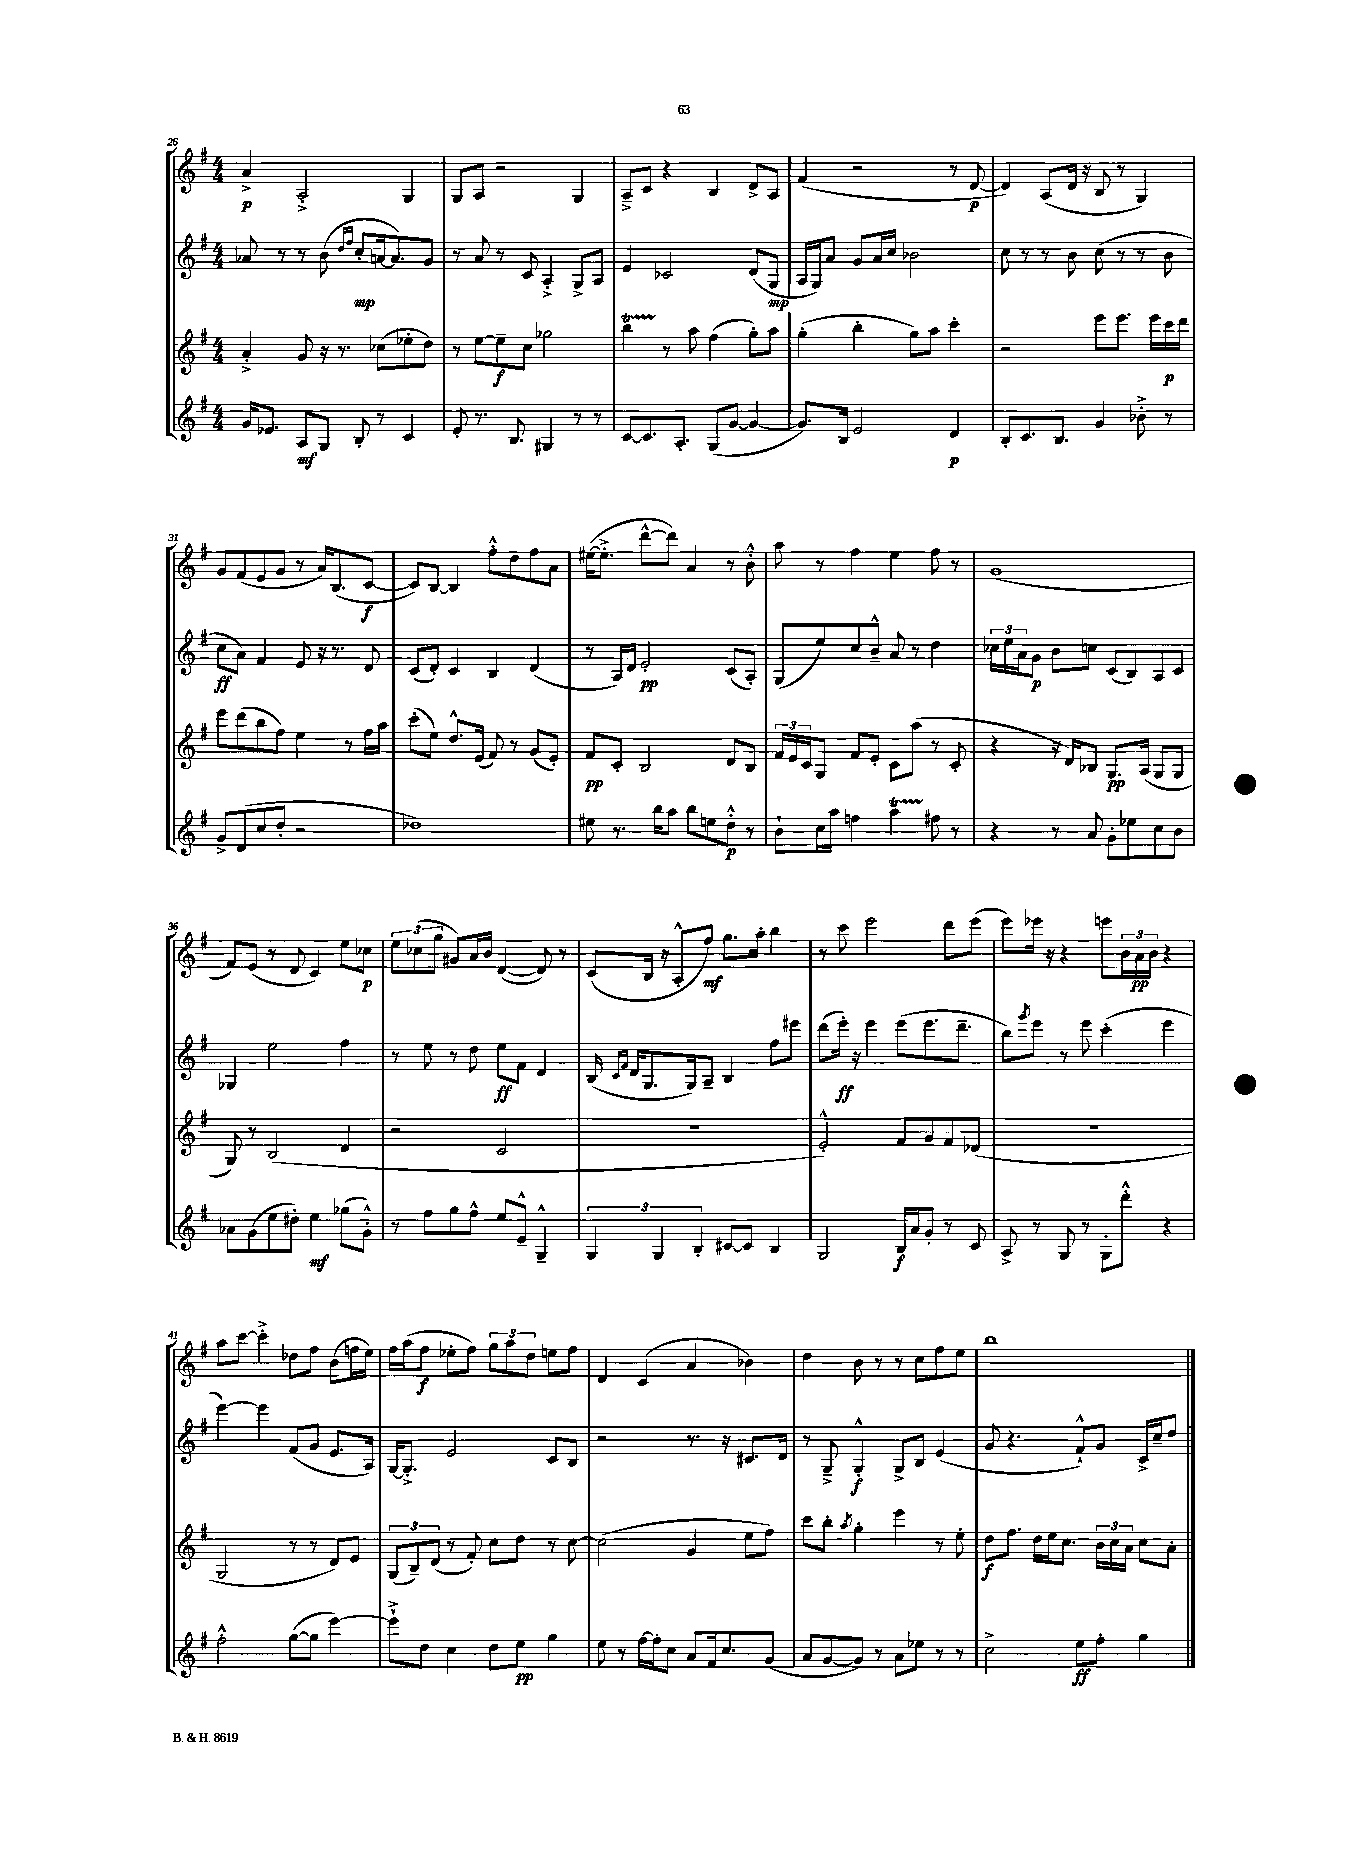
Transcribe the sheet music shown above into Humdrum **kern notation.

**kern	**kern	**kern	**kern
*staff4	*staff3	*staff2	*staff1
*clefG2	*clefG2	*clefG2	*clefG2
*k[f#]	*k[f#]	*k[f#]	*k[f#]
*M4/4	*M4/4	*M4/4	*M4/4
16g	4a'^	8a-	4a^
8.e-	.	.	.
.	.	8r	.
8A	8g	8r	2A'^
8G	16r	(8b	.
.	8.r	.	.
.	.	16qqdd	.
.	.	16qqff#	.
8B'	.	8cc'	.
8r	(8cc-	[16a	.
.	.	8.a])	.
4c	8ee-'	.	4G
.	8dd)	8g	.
=	=	=	=
8e'	8r	8r	8G
8.r	[8ee	8a	8A
.	8ee~]	8r	2r
8.B	.	.	.
.	8cc	8c	.
4G#	2gg-	4A'^	.
8r	.	8G^	4G
8r	.	8A	.
=	=	=	=
[8c	4bb	4e	8A~^
8.c]	.	.	8c
.	8r	2c-	4r
8.A'	.	.	.
.	8aa	.	.
(8G	(4ff#	.	4B
[8g	.	.	.
4g_	8gg')	(8d	8d^
.	8aa	8G	8A
=	=	=	=
8.g])	(4gg'	16A	(4f#
.	.	16G)	.
.	.	8a	.
16B	.	.	.
2e	4bb'	8g	2r
.	.	16a	.
.	.	16cc	.
.	8gg)	2b-	.
.	8aa	.	.
4d	4ccc'	.	8r
.	.	.	[8d
=	=	=	=
8B'	2r	8cc	4d])
8.c	.	8r	.
.	.	8r	(8A
8.B	.	.	.
.	.	8b	16d
.	.	.	16r
4g	8eee	(8cc	8B
.	8.eee	8r	8r
8b-'^	.	8r	4G)
.	16eee	.	.
8r	16ccc	8b	.
.	16ddd	.	.
=	=	=	=
8g^	8eee	8cc	8g
(8d	(8ddd	8a)	(8f#
8cc	8bb	4f#	8e
8dd'	8ff#)	.	8g
2r	4ee	8e	8r
.	.	16r	16a)
.	.	8.r	(8.B
.	8r	.	.
.	16ff#	8d	[8c
.	16aa	.	.
=	=	=	=
1dd-)	(8ccc'	(8c	8c])
.	8ee)	8d')	[8B
.	8.dd^^	4c	4B]
.	(16e	.	.
.	8f#)	4B	8ff#'^^
.	8r	.	8dd
.	(8g	(4d	8ff#
.	8e')	.	8a
=	=	=	=
8ee#	8f#	8r	([16ee#
.	.	.	8.ee#'^]
8.r	8c'	16A)	.
.	.	16d	.
.	2B	2e'	[8ddd^^
16bb	.	.	.
8aa	.	.	8ddd])
8bb	.	.	4a
8ee	.	.	.
8dd'^^	8d	(8c	8r
8r	8B	8A')	8b'^^
=	=	=	=
8b`	24f#	(8G	8aa
.	24e	.	.
.	24c	.	.
16cc	8G	8ee)	8r
16aa	.	.	.
4ff	8f#	8cc	4ff#
.	8e'	8b~^^	.
4aa	8c	8a	4ee
.	(8aa	8r	.
8ff#	8r	4dd	8ff#
8r	8c'	.	8r
=	=	=	=
4r	4r	24cc-	(1g
.	.	24ee	.
.	.	24a	.
.	.	8g	.
8r	16r	8b	.
.	16d)	.	.
8a	8B-	8cc	.
8g'	8.G	(8c	.
8ee-	.	8B)	.
.	(16A	.	.
8cc	8G	8A	.
8b	8G	8c	.
=	=	=	=
8a-	8G)	4G-	8f#)
(8g	8r	.	(8e
8ee	(2B	2ee	8r
8dd#')	.	.	8d
4ee	.	.	4c)
(8gg-	4d	4ff#	8ee
8g'^^)	.	.	8cc-
=	=	=	=
8r	2r	8r	12ee
.	.	.	(12cc-
8ff#	.	8ee	.
.	.	.	12gg
8gg	.	8r	8g#)
8ff#^^	.	8dd	16a
.	.	.	16b
8ee	2c	8ee	([4d
8e~^^	.	8f#	.
4G~^^	.	4d	8d])
.	.	.	8r
=	=	=	=
6G	1r	(16B	(8c
.	.	16qqc	.
.	.	16qqf#	.
.	.	16d	.
.	.	8.G	16B
6G	.	.	.
.	.	.	16r
.	.	.	8A'^^
.	.	16G)	.
6B'	.	.	.
.	.	8A~	8ff#)
[8c#	.	4B	8.gg
8c#]	.	.	.
.	.	.	16aa'
4B	.	8ff#	4bb
.	.	8eee#	.
=	=	=	=
2G	2e'^^)	(8ddd	8r
.	.	16eee')	8ccc
.	.	16r	.
.	.	4eee	2eee
16B	8f#	(8eee	.
16a	.	.	.
8g'	8g	8.eee	.
8r	8f#	.	8ddd
.	.	8.ddd~	.
8c	(8d-	.	(8eee
=	=	=	=
8A^	1r	8bb)	8eee)
.	.	8qggg	.
8r	.	8eee	16eee-
.	.	.	16r
8G	.	8r	4r
8r	.	8eee	.
8G'	.	(4ccc'	8eee
8ddd'^^	.	.	24b
.	.	.	24a
.	.	.	24b
4r	.	4eee	4r
=	=	=	=
2ff#'^^	2G	[4eee)	8aa
.	.	.	[8ccc
.	.	4eee]	4ccc'^]
([8gg	8r	(8f#	8dd-
8gg]	8r	8g	8ff#
[4eee)	8d)	8.e	(8b
.	8e	.	16ff
.	.	16A)	16ee)
=	=	=	=
8eee`^]	(12G	[16G	16ff#
.	.	8.G'^]	(16aa
.	12B~)	.	.
8dd	.	.	8ff#
.	(12d	.	.
4cc	8r	2e	8ee-'
.	8f#')	.	8ff#)
8dd	8cc	.	12gg
.	.	.	12aa
8ee	8dd	.	.
.	.	.	12dd
4gg	8r	8c	8ee
.	[8cc	8B	8ff#
=	=	=	=
8ee	(2cc]	2r	4d
8r	.	.	.
[16ff#	.	.	(4c
16ff#']	.	.	.
8cc	.	.	.
8a	4g	8.r	4a
16f#	.	.	.
8.cc	.	16r	.
.	8ee	8.c#	4b-)
(8g	8ff#)	.	.
.	.	16d	.
=	=	=	=
8a	8ccc	8r	4dd
[8g	8bb'	8G~^	.
.	8qaa	.	.
8g])	4gg'	4G'^^	8b
8r	.	.	8r
8a	4eee	8G^	8r
8ee-	.	8B	8cc
8r	8r	(4e	8ff#
8r	8ee'	.	8ee
=	=	=	=
2cc^	8dd	8g	1bb
.	8.ff#	4.r	.
.	16dd	.	.
.	16ee	.	.
.	8.cc	.	.
8ee	.	8f#`^^)	.
8ff#'	24b	8g	.
.	24cc	.	.
.	24a	.	.
4gg	8cc	16c^	.
.	.	16cc~	.
.	8a'	8dd	.
==	==	==	==
*-	*-	*-	*-
